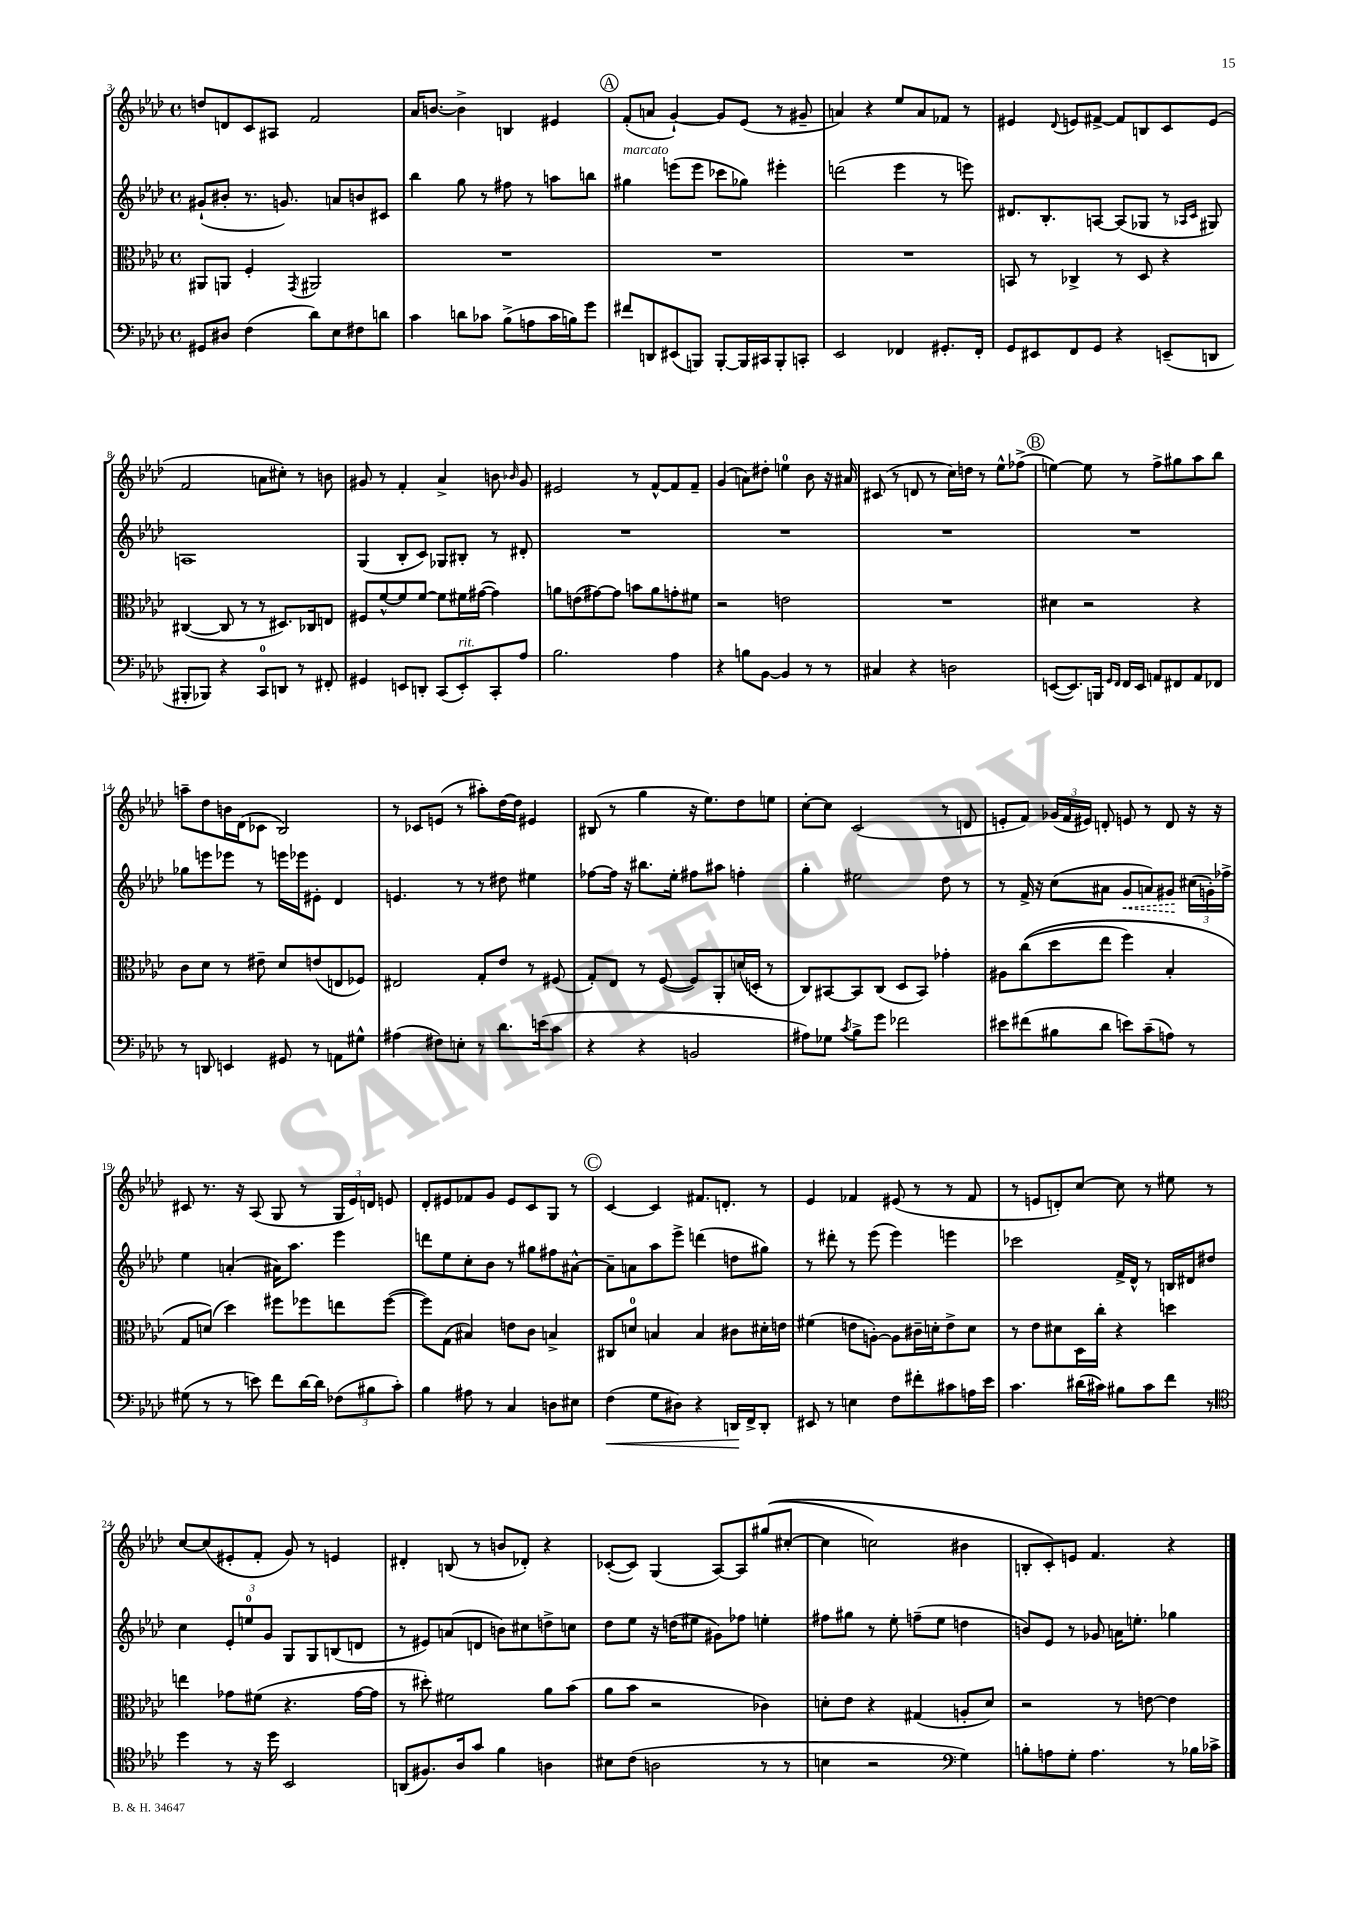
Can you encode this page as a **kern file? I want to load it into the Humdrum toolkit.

**kern	**kern	**kern	**kern
*staff4	*staff3	*staff2	*staff1
*clefF4	*clefC3	*clefG2	*clefG2
*k[b-e-a-d-]	*k[b-e-a-d-]	*k[b-e-a-d-]	*k[b-e-a-d-]
*M4/4	*M4/4	*M4/4	*M4/4
*met(c)	*met(c)	*met(c)	*met(c)
8GG#	8AA#	(8g#`	8dd
8D#	8AA	8b#'	8d
(4F	4F'	8.r	8c
.	.	.	8A#
.	.	8.g)	.
.	8qGG	.	.
8d-)	2AA#	.	2f
8E-	.	8a	.
8F#	.	8b	.
8d	.	8c#	.
=	=	=	=
4c	1r	4bb-	16a-
.	.	.	[8.b
8d	.	8gg	4b^]
8c-	.	8r	.
(8B-^	.	8ff#	4B
8A	.	8r	.
16c-	.	8aa	4e#
16B)	.	.	.
8g	.	8bb	.
=	=	=	=
8f#	1r	4gg#	(8f'
8DD	.	.	8a
(8EE#	.	(8eee	[4g`)
8BBB)	.	8eee	.
[8BBB'	.	8ccc-	8g]
16BBB]	.	8gg-)	(8e-
16CC#	.	.	.
8BBB'	.	4eee#'	8r
8CC'	.	.	8g#~
=	=	=	=
2EE-	1r	(2ddd	4a)
.	.	.	4r
4FF-	.	4eee-	8ee-
.	.	.	8a
8.GG#'	.	8r	8f-
.	.	8eee)	8r
16FF-'	.	.	.
=	=	=	=
8GG	8BB	8.d#	4e#
8EE#	8r	.	.
.	.	8.B-'	.
.	.	.	8qqd-
8FF	4C-^	.	8e
8GG	.	[8A	[8f#^
4r	8r	(8A]	8f#]
.	8D-	8G-	8B
(8EE~	4r	8r	8c
.	.	16qqA-	.
.	.	16qqc	.
8DD	.	8G#)	(8e
=	=	=	=
8BBB#'	([4C#	1A	2f
8BBB-)	.	.	.
4r	8C#]	.	.
.	8r	.	.
8CC	8r	.	8a
8DD	8.D#)	.	8cc#')
8r	.	.	8r
.	16C-	.	.
8FF#'	8E	.	8b
=	=	=	=
4GG#	8F#	(4G	8g#
.	[8f^^	.	8r
8EE	8f]	8B-'	4f'
8DD'	[8f	8c)	.
(8CC	8f]	8G-	4a-^
8EE')	16f#	8B#'	.
.	([16g#	.	.
8CC'	4g#])	8r	8b
.	.	.	16qqb-
8A-	.	8d#'	8g#
=	=	=	=
2.B-	8a	1r	2e#
.	(8e	.	.
.	[8g#)	.	.
.	8g#]	.	.
.	8b	.	8r
.	8a	.	[8f^^
4A-	8g'	.	8f]
.	8f#	.	8f~
=	=	=	=
4r	2r	1r	(4g
8B	.	.	8a)
[8BB-	.	.	8dd#'
4BB-]	2e	.	4ee
8r	.	.	8b-
8r	.	.	16r
.	.	.	16a#
=	=	=	=
4C#	1r	1r	(8c#
.	.	.	8r
4r	.	.	8d
.	.	.	8r
2D	.	.	16cc)
.	.	.	16dd
.	.	.	8r
.	.	.	8ee-^^
.	.	.	(8ff-^
=	=	=	=
([8EE	4d#	1r	[4ee)
8.EE])	.	.	.
.	2r	.	8ee]
16BBB	.	.	.
16qqGG	.	.	.
16qqFF	.	.	.
16FF	.	.	8r
16EE	.	.	.
8AA	.	.	8ff^
8FF#	.	.	8gg#
8AA	4r	.	8aa-
8FF-	.	.	8bb-
=	=	=	=
8r	8c	8gg-	8aa~
8DD	8d-	8eee	8dd-
4EE	8r	8eee-	16b
.	.	.	(16d-
.	8e#~	8r	8c-
8GG#	8d-	16eee	2B-)
.	.	16eee-	.
8r	(8e	8e#'	.
8AA	8E	4d-	.
8G#^^	8F-)	.	.
=	=	=	=
(4A#	2E#	4.e	8r
.	.	.	8c-
8F#)	.	.	(8e
8E'	.	8r	8r
8r	8G'	8r	8aa#')
8.d-	8e-	8dd#	[16dd-
.	.	.	16dd-]
.	8r	4ee#	4e#
(16e	.	.	.
8c	(8F#	.	.
=	=	=	=
4r	8G')	[8ff-	(8B#
.	8E-	16ff-]	8r
.	.	16r	.
4r	8r	8.bb#	4gg
.	([8F	.	.
.	.	16ee-'	.
2BB	8F])	8ff#	16r
.	.	.	8.ee-)
.	8AA-'	8aa#	.
.	(16d	4ff'	8dd-
.	16D'	.	.
.	8r	.	8ee
=	=	=	=
8A#)	8C)	4gg'	[8cc'
8G-	[8BB#	.	8cc]
8qc	.	.	.
8B-^	8BB#]	2ee#	(2c
8g	(8C	.	.
2f-	8D-	.	.
.	8BB#)	.	.
.	4g-'	8dd-	8r
.	.	8r	8d
=	=	=	=
8e#	8A#	8r	8e'
(8f#	&((8cc	16f^	8f)
.	.	16r	.
8B#	8dd-	(8cc	(24g-
.	.	.	24f
.	.	.	24e#)
8d-	8ee-	8a#	8d'
8e)	4ff)	8g	8e
(8c~	.	8a)	8r
8A)	4B-'	8g#	8d
8r	.	(24cc#	16r
.	.	24g')	.
.	.	.	16r
.	.	24ff-^	.
=	=	=	=
(8G#	8G	4ee-	8c#
8r	(8d&)	.	8.r
8r	4dd-)	(4a'	.
.	.	.	16r
8e)	.	.	(8A-
8f	8ff#	16a#)	8G
.	.	8.aa-	.
[16d-	8ff-	.	8r
16d-]	.	.	.
(12F-	8ee	4eee-	24G
.	.	.	24e-)
12B#	.	.	24d
.	([8ff-	.	8e
12c')	.	.	.
=	=	=	=
4B-	8ff-])	8ddd	8d-'
.	(8G	8ee-	8e#
8A#	4B#)	8cc'	8f-
8r	.	8b-	8g
4C	8e	8r	8e#
.	8c	8gg#	8c
8D	4B^	8ff#	8G
8E#	.	[8a#^^	8r
=	=	=	=
(4F	8C#	8a#~]	[4c
.	8d	8a	.
8G	4B	8aa-	4c]
8D#)	.	8eee-^	.
4r	4B	(4ddd	8.f#
.	.	.	8.d'
16DD	8c#	8dd	.
16FF^	.	.	.
8DD'	16d#'	8gg#)	8r
.	16e	.	.
=	=	=	=
8EE#	(4f#	8r	4e-
8r	.	8ddd#'	.
4E	8e	8r	4f-
.	[8A')	(8eee-	.
8F	8A]	4eee-)	(8e#
8f#'	16c#~	.	8r
.	16d'	.	.
8c#	8e^	4eee	8r
16A	8d	.	8f-
16e-	.	.	.
=	=	=	=
4.c	8r	2ccc-	8r
.	8e-	.	8e
.	8d#	.	8d')
(16d#	16D-	.	[8cc
16c#)	16cc'	.	.
8B#	4r	16f^	8cc]
.	.	16d-^^	.
8c#	.	8r	8r
8f	4dd	16B	8ee#
.	.	16d#	.
8r	.	8dd#	8r
=	=	=	=
*clefC4	*	*	*
4dd-	4ee	4cc	[8cc
.	.	.	(8cc]
8r	8g-	12e-'	8e#'
.	.	12ee	.
16r	(8f#	.	8f'
.	.	12g	.
16dd-	.	.	.
2BB-	4.r	8G	8g)
.	.	8G	8r
.	.	(8B	4e
.	[16g-	8d	.
.	16g-]	.	.
=	=	=	=
(8AA	8r	8r	4d#'
8.F#)	8dd#')	8e#)	.
.	2f#	(8a	(8B
16A-	.	.	.
8g	.	8d	8r
4f	.	8b)	8b
.	.	8cc#	8d-')
4A	8a-	8dd^	4r
.	(8b-	8cc	.
=	=	=	=
8B#	8a-	8dd-	([8c-'
(8c	8b-	8ee-	8c-])
2A	2r	16r	(4G
.	.	(16dd	.
.	.	8ee#	.
.	.	8g#)	[8A-)
.	.	8ff-	8A-]
8r	4c-)	4ee'	&((8gg#
8r	.	.	[8cc#'
=	=	=	=
4B	8d'	8ff#	4cc#]
.	8e-	8gg#	.
2r	4r	8r	2cc)
.	.	8ee-'	.
.	(4G#	(8ff~	.
.	.	8ee-	.
*clefF4	*	*	*
4G)	8A'	4dd	4b#
.	8d)	.	.
=	=	=	=
8B'	2r	8b)	8B'
8A	.	8e-	8c'&)
8G'	.	8r	8e
4.A	.	8g-	4.f
.	8r	16a	.
.	.	8.ee'	.
.	[8e	.	.
8r	4e]	4gg-	4r
16B-	.	.	.
16c-^	.	.	.
==	==	==	==
*-	*-	*-	*-
